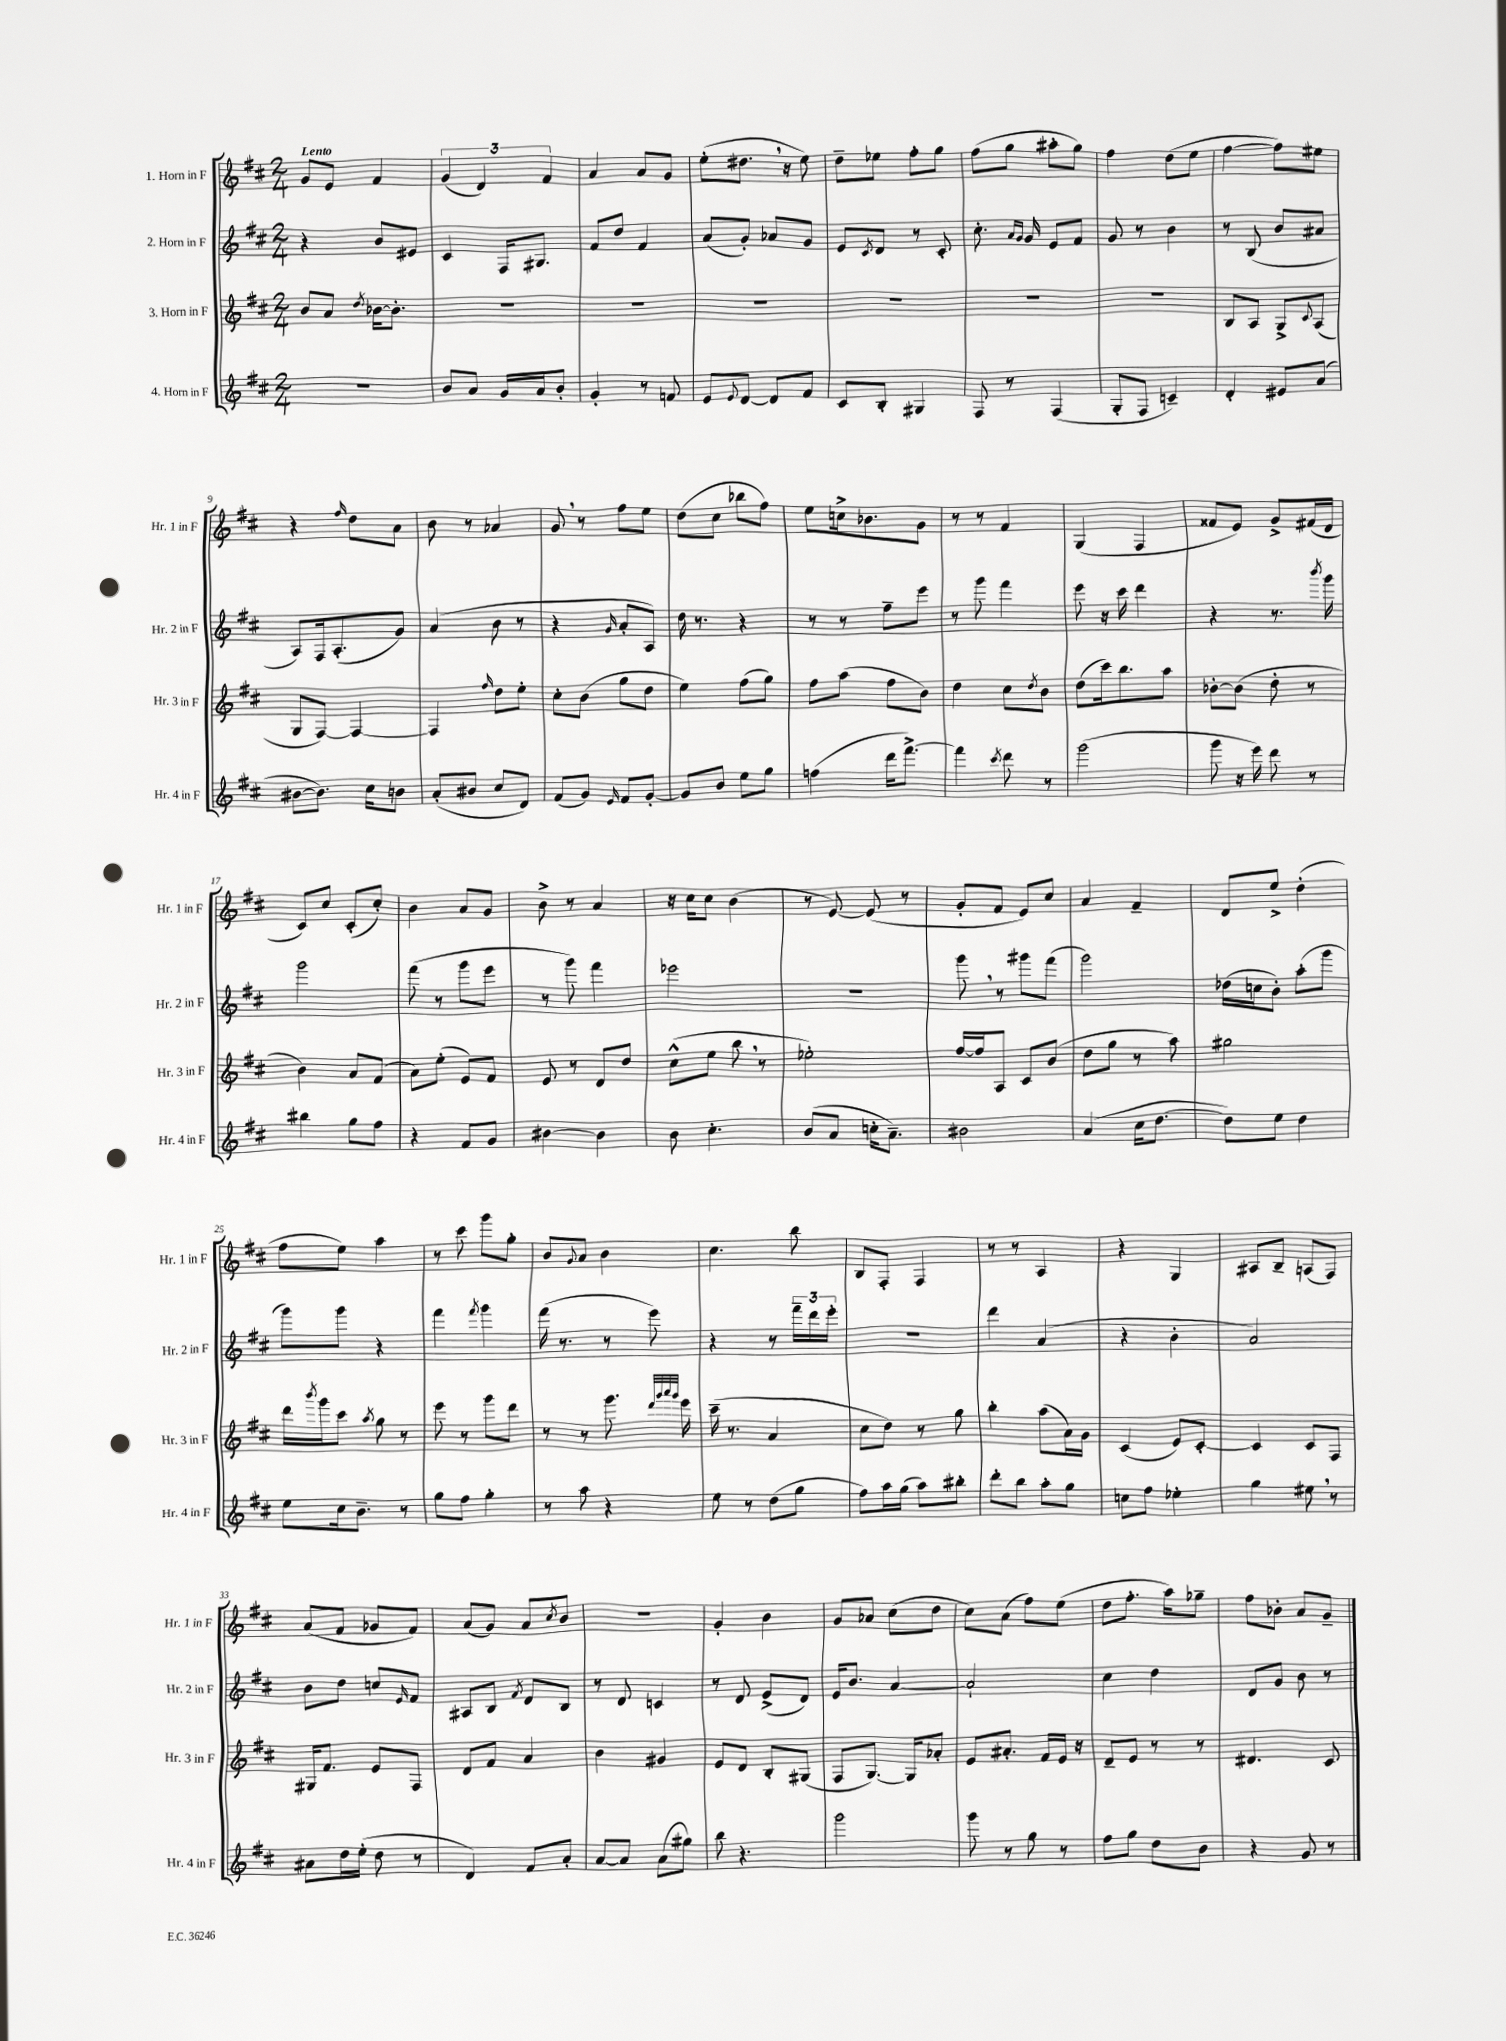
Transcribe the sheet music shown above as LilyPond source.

<<
\new StaffGroup <<
\new Staff = "s0" \with { instrumentName = "1. Horn in F" shortInstrumentName = "Hr. 1 in F" } {
    \clef treble \key d \major \numericTimeSignature \time 2/4 \tempo "Lento"
    g'8 e'8 fis'4 |
    \tuplet 3/2 { g'4( d'4) fis'4 } |
    a'4 a'8 g'8 |
    e''8-.( dis''8. \breathe r16 e''8) |
    d''8-- ees''8 fis''8-. g''8 |
    fis''8( g''8 ais''8-. g''8) |
    fis''4 d''8( e''8 |
    fis''4~ fis''8) eis''8 |
    r4 \grace { fis''16 } d''8 a'8 |
    b'8 r8 aes'4 |
    g'8 \breathe r8 fis''8 e''8 |
    d''8( cis''8 bes''8 fis''8) |
    e''8 c''16-> bes'8. g'8 |
    r8 r8 fis'4 |
    g4( fis4 |
    fisis'8 e'8) g'8-> fis'16( d'16 |
    cis'8) cis''8 cis'8-.( cis''8-.) |
    b'4 a'8 g'8 |
    b'8-> r8 a'4 |
    r16 cis''16 cis''8 b'4( |
    r8 e'8~) e'8( r8 |
    g'8-. fis'8 e'8) cis''8 |
    a'4 fis'4-- |
    d'8 e''8-> d''4-.( |
    fis''8 e''8) a''4 |
    r8 cis'''8 g'''8 g''8-. |
    b'8 \appoggiatura { g'8 } a'8 b'4 |
    cis''4. b''8 |
    b8 fis8-. fis4 |
    r8 r8 a4 |
    r4 g4 |
    ais8 b8-- a8( fis8) |
    a'8( fis'8 ges'8 fis'8) |
    a'8( g'8) a'8 \acciaccatura { cis''8 } b'8 |
    r2 |
    g'4-. b'4 |
    g'8 aes'8 cis''8( d''8 |
    cis''8) a'8( fis''8) e''8( |
    d''8 fis''8.-. a''16) ges''8-- |
    fis''8 bes'8-. a'8 g'8-- \bar "|." |
}
\new Staff = "s1" \with { instrumentName = "2. Horn in F" shortInstrumentName = "Hr. 2 in F" } {
    \clef treble \key d \major \numericTimeSignature \time 2/4
    r4 b'8 eis'8 |
    cis'4 fis16 gis8. |
    fis'8 d''8 fis'4 |
    a'8( g'8-.) aes'8 g'8 |
    e'8 \acciaccatura { cis'8 } d'8 r8 cis'8-. |
    cis''8.-. \grace { a'16 g'16 } g'16 e'8 fis'8 |
    g'8 r8 b'4 |
    r8 b8( b'8 ais'8 |
    a8) fis16 a8.-.( g'8) |
    a'4( b'8 r8 |
    r4 \grace { g'16 } a'8-. a8) |
    d''16 r8. r4 |
    r8 r8 fis''8-- e'''8 |
    r8 g'''8 fis'''4 |
    e'''8 r16 cis'''16 d'''4 |
    r4 r8. \acciaccatura { b'''8 } g'''16 |
    g'''2 |
    fis'''8( r8 g'''8 e'''8 |
    r8 g'''8) fis'''4 |
    ees'''2 |
    R2 |
    g'''8 \breathe r8 gis'''8 fis'''8( |
    g'''2) |
    des''16( c''16 b'8-.) a''8-.( g'''8 |
    g'''8) g'''8 r4 |
    fis'''4 \acciaccatura { fis'''8 } g'''4 |
    fis'''16( r8. r8 e'''8) |
    r4 r8 \tuplet 3/2 { fis'''16-- d'''16 e'''16-. } |
    R2 |
    d'''4 a'4( |
    r4 b'4-. |
    a'2) |
    b'8 d''8 c''8 \grace { e'16 } fis'8 |
    ais8 b8 \acciaccatura { fis'8 } d'8 b8 |
    r8 d'8 c'4 |
    r8 d'8 e'8->( d'8) |
    e'16 b'8. a'4~ |
    a'2-! |
    cis''4 d''4 |
    d'8 g'8 b'8 r8 \bar "|." |
}
\new Staff = "s2" \with { instrumentName = "3. Horn in F" shortInstrumentName = "Hr. 3 in F" } {
    \clef treble \key d \major \numericTimeSignature \time 2/4
    b'8 a'8 \acciaccatura { d''8 } bes'16~ bes'8.-. |
    R2 |
    R2 |
    R2 |
    R2 |
    r2 |
    r2 |
    b8 a8 g8-> \appoggiatura { cis'8 } a8( |
    g8 fis8~) fis4~ |
    fis4 \grace { fis''16 } d''8 e''8-. |
    cis''8-. b'8( g''8 d''8 |
    e''4) fis''8( g''8) |
    fis''8 a''8( fis''8 b'8) |
    d''4 cis''8 \acciaccatura { d''8 } b'8 |
    d''8( cis'''16) b''8. a''8 |
    bes'8~-. bes'8( d''8-. r8 |
    b'4) a'8 fis'8( |
    a'8) e''8-.( e'8) fis'8 |
    e'8 r8 d'8 d''8 |
    cis''8-^( e''8 b''8 \breathe r8 |
    ees''2-.) |
    fis''16~ fis''16 a8 cis'8 b'8( |
    d''8 g''8 r8 a''8) |
    gis''2 |
    d'''16 \acciaccatura { b'''8 } g'''16 cis'''8 \acciaccatura { a''8 } g''8 r8 |
    e'''8 r8 g'''8 d'''8 |
    r8 r8 g'''8. \grace { d'''32 g'''32 a'''32 g'''32 } e'''16 |
    cis'''16--( r8. a'4 |
    cis''8 d''8) r8 g''8 |
    b''4-. a''8( a'16) g'16 |
    cis'4( e'8) cis'8~-. |
    cis'4 cis'8 fis8 |
    gis16 fis'8. e'8 fis8 |
    d'8 fis'8 a'4 |
    b'4 gis'4 |
    e'8 d'8 b8-. gis8( |
    fis8 g8.~) g16 aes'8-. |
    e'8 ais'8.-. fis'16 e'16 r16 |
    d'8-- e'8 r8 r8 |
    dis'4. cis'8 \bar "|." |
}
\new Staff = "s3" \with { instrumentName = "4. Horn in F" shortInstrumentName = "Hr. 4 in F" } {
    \clef treble \key d \major \numericTimeSignature \time 2/4
    R2 |
    b'8 a'8 g'16 a'16 b'8-. |
    g'4-. r8 f'8 |
    e'8 \appoggiatura { e'8 } d'8~ d'8 fis'8 |
    cis'8 b8-. gis4 |
    fis8 r8 fis4( |
    g8-. fis8 c'4--) |
    d'4-. eis'8 a'8( |
    bis'8~ bis'8.) cis''16 b'8 |
    a'8-.( bis'8 cis''8 d'8) |
    fis'8( g'8) \grace { e'16 } fis'8 g'8~-. |
    g'8 b'8 e''8 g''8 |
    f''4( d'''16 fis'''8.~->) |
    fis'''4 \acciaccatura { cis'''8 } d'''8 r8 |
    g'''2( |
    g'''8 r16 e'''16) d'''8 r8 |
    bis''4 g''8 fis''8 |
    r4 fis'8 g'8 |
    bis'4~ bis'4 |
    b'8 cis''4.-. |
    b'8( a'8 c''16-. a'8.--) |
    bis'2 |
    a'4( cis''16 d''8.~ |
    d''8) e''8 d''4 |
    e''8 cis''16 b'8.-- r8 |
    g''8 fis''8 g''4-. |
    r8 a''8 r4 |
    e''8 r8 d''8( g''8 |
    fis''8) a''16 g''16( a''8) bis''8-. |
    d'''8-. b''8 a''8-. g''8 |
    c''8 fis''8 ees''4-. |
    g''4 eis''8 \breathe r8 |
    ais'8 d''16 e''16-.( d''8 r8 |
    d'4) fis'8 a'8-. |
    a'8~ a'8 a'8( gis''8) |
    b''8 r4. |
    g'''2 |
    g'''8 r8 g''8 r8 |
    fis''8 g''8 d''8 b'8 |
    r4 g'8 r8 \bar "|." |
}
>>
>>
